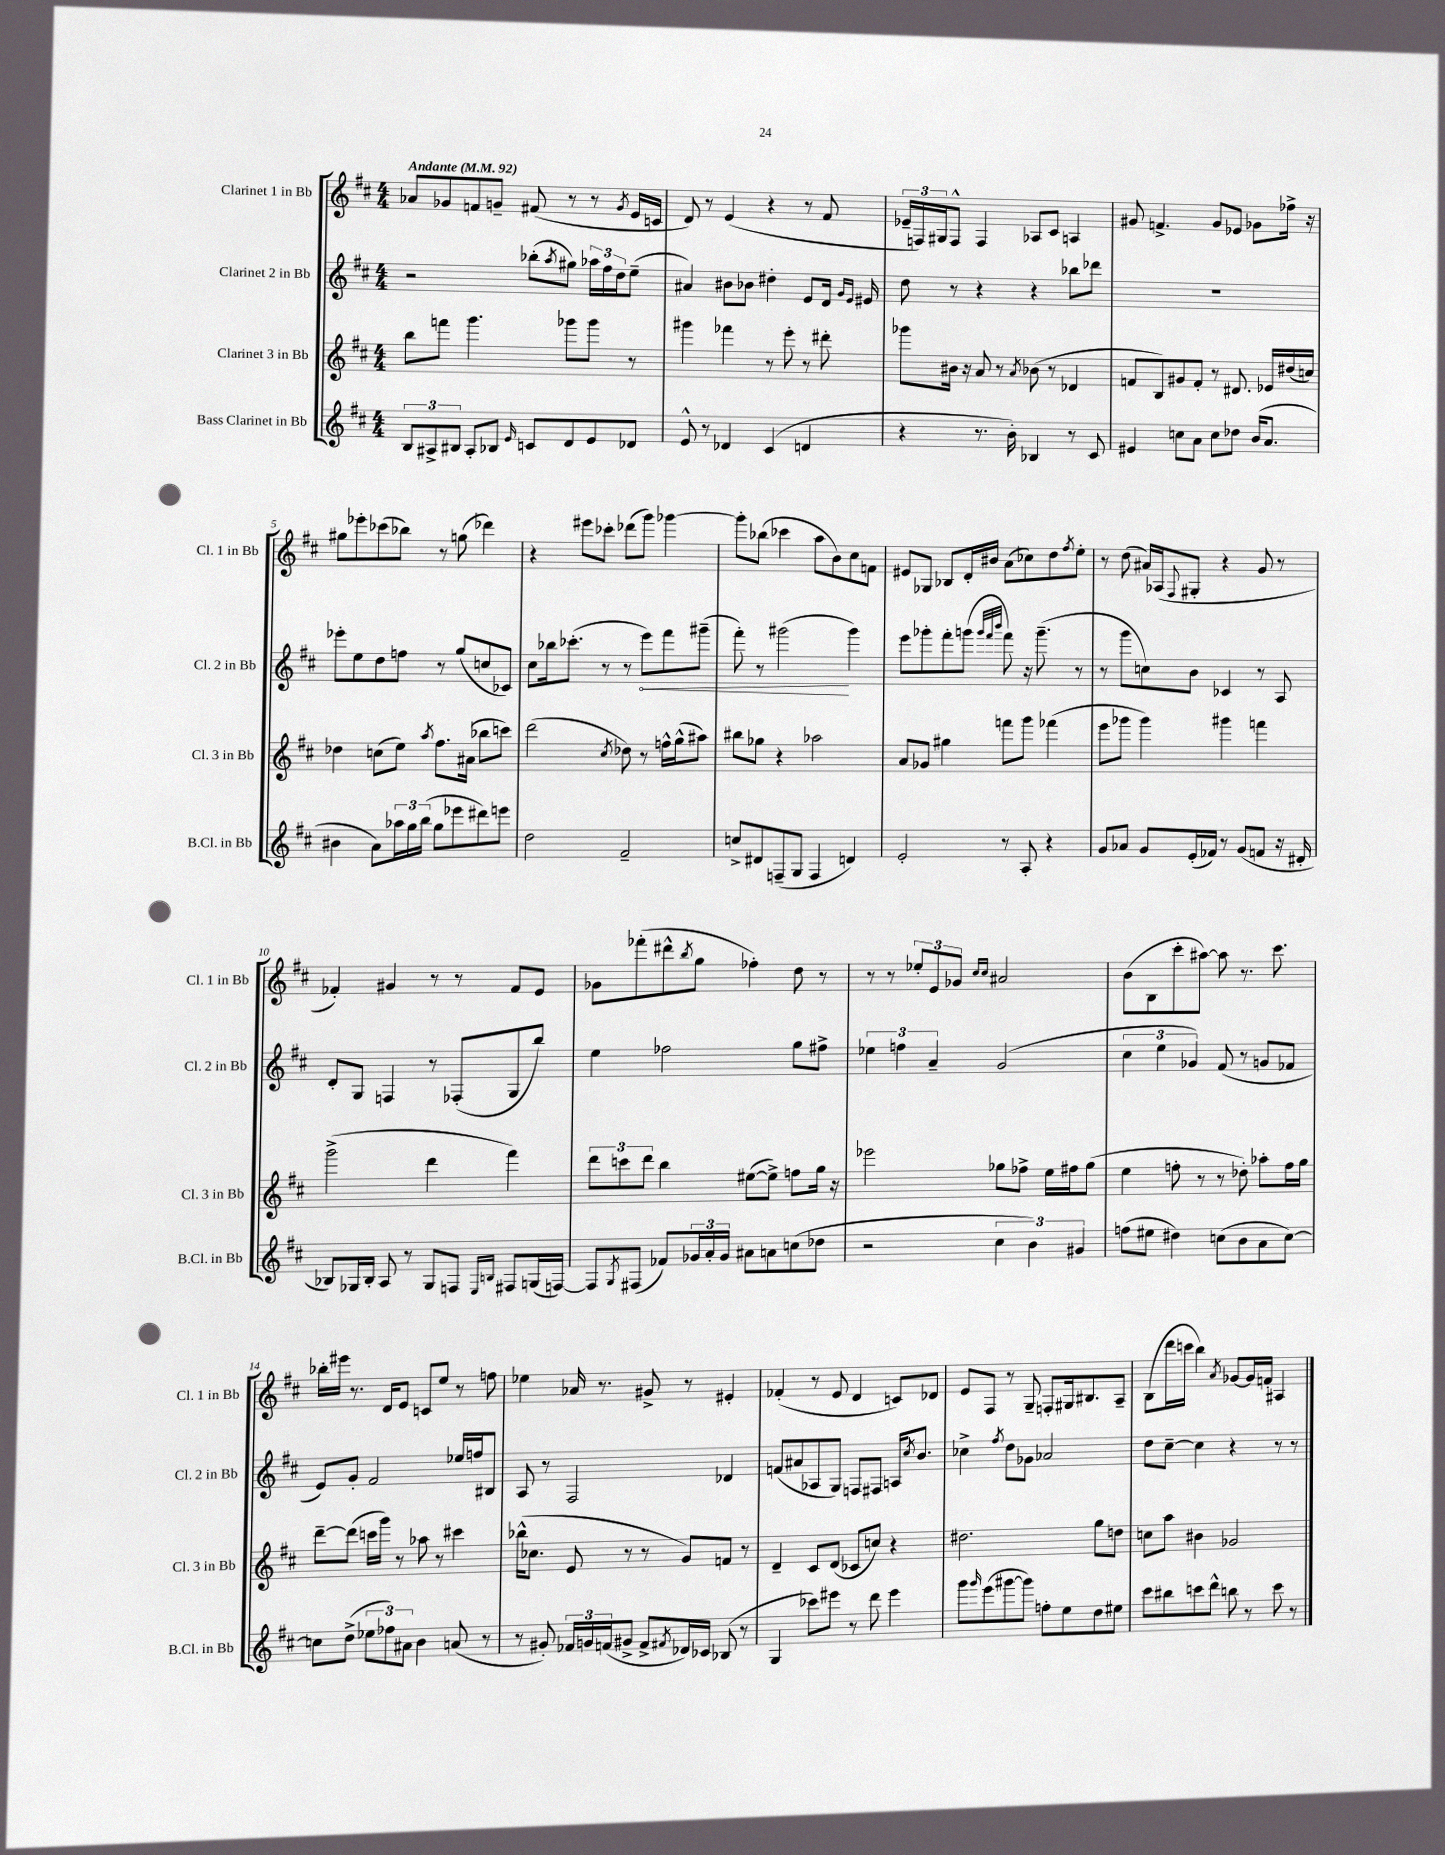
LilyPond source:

<<
\new StaffGroup <<
\new Staff = "s0" \with { instrumentName = "Clarinet 1 in Bb" shortInstrumentName = "Cl. 1 in Bb" } {
    \clef treble \key d \major \numericTimeSignature \time 4/4 \tempo "Andante" 4 = 92
    aes'8 ges'8 f'8 g'8-- fis'8( r8 r8 \acciaccatura { g'8 } e'16 c'16 |
    d'8) r8 e'4( r4 r8 fis'8 |
    \tuplet 3/2 { ees'16-- f16) gis16 } f8-^ f4 aes8 cis'8 a4 |
    gis'8 f'4.-> gis'8 ees'8 ges'8 fes''16-> r16 |
    gis''8 ees'''8-. ces'''8( bes''8) r8 g''8( des'''4) |
    r4 eis'''8 ces'''8-. des'''8( g'''8) ges'''4~ |
    ges'''8-. bes''8( ces'''4 a''8 b'8) cis''8 f'8 |
    eis'8 ges8 bes8 d'16-. bis'16 a'8( ces''8) d''8 \acciaccatura { fis''8 } e''8-. |
    r8 d''8( ais'16) aes16( \appoggiatura { fis8 } gis8-. r4 g'8 r8 |
    fes'4-.) gis'4 r8 r8 fes'8 e'8 |
    ges'8 fes'''8-.( dis'''8-^ \acciaccatura { b''8 } g''8 fes''4-.) d''8 r8 |
    r8 r8 \tuplet 3/2 { ees''8-. e'8 ges'8 } \grace { cis''16 cis''16 } ais'2 |
    b'8( b8 cis'''8-. ais''8~) ais''8 r8. cis'''8. |
    bes''16-. eis'''16 r8. d'16 e'8 c'8 e''8 r8 f''8 |
    ees''4 aes'16 r8. gis'8-> r8 eis'4-. |
    fes'4-.( r8 e'8 d'4 c'8) des'8 |
    e'8 fis8 r8 g8-- f8-. gis16 bis8. a8-- |
    b8( d'''16 c'''16 b''4) \acciaccatura { a'8 } ges'8~ ges'16 f'16-. ais4 \bar "|." |
}
\new Staff = "s1" \with { instrumentName = "Clarinet 2 in Bb" shortInstrumentName = "Cl. 2 in Bb" } {
    \clef treble \key d \major \numericTimeSignature \time 4/4
    r2 bes''8-.( \acciaccatura { a''8 } gis''8) \tuplet 3/2 { aes''16 fis''16 d''16 } e''8--( |
    ais'4) bis'8 bes'8 dis''4-. e'8 d'16 \grace { g'16 e'16 } eis'16 |
    d''8 r8 r4 r4 bes''8 des'''8 |
    R1 |
    ees'''8-. e''8 d''8 f''8 r8 g''8( c''8 ces'8) |
    cis''8 bes''16 ces'''8.-.( r8 r8 \once \override Hairpin.circled-tip = ##t e'''8\<) fis'''8 gis'''8--( |
    fis'''8-.) r8 gis'''2\!( gis'''4) |
    e'''8 ges'''8-. fis'''8-. g'''8( \grace { g'''32 fis'''32 b'''32 } fis'''8) r16 g'''8.--( r8 |
    r8 g'''8 c''8) b'8 ces'4 r8 a8 |
    d'8-. g8 f4 r8 fes8-.( g8 b''8) |
    e''4 fes''2 g''8 fis''8-> |
    \tuplet 3/2 { ees''4 f''4 a'4-- } g'2( |
    \tuplet 3/2 { cis''4 e''4 ges'4) } fis'8( r8 g'8 fes'8 |
    e'8) g'8-. fis'2 ees''16 f''16 bis8 |
    a8 r8 fis2 des'4 |
    f'8( ais'8 aes8 g8) f8 fis8 a16 \acciaccatura { cis''8 } b'8. |
    ces''4-> \acciaccatura { fis''8 } d''8 ges'8 aes'2 |
    d''8 cis''8~-- cis''4 r4 r8 r8 \bar "|." |
}
\new Staff = "s2" \with { instrumentName = "Clarinet 3 in Bb" shortInstrumentName = "Cl. 3 in Bb" } {
    \clef treble \key d \major \numericTimeSignature \time 4/4
    b''8 f'''8 g'''4. ges'''8 ges'''8 r8 |
    gis'''4 fes'''4 r8 e'''8-. r8 dis'''8-. |
    ges'''8 bis'16 r16 a'8 r8 \acciaccatura { a'8 } bes'8( r8 des'4 |
    f'8 b8) gis'8 f'8-. r8 dis'8. ees'16 dis''16( c''16) |
    des''4 c''8( e''8) \acciaccatura { a''8 } fis''8. ais'16( bes''8 c'''8) |
    d'''2( \acciaccatura { cis''8 } des''8) r8 f''16-^ g''16-^( ais''8) |
    bis''8 ges''8 r4 aes''2 |
    a'8 ges'8 gis''4 f'''8 g'''8 fes'''4( |
    e'''8 ges'''8 ges'''4) gis'''4 f'''4 |
    g'''2->( d'''4 fis'''4) |
    \tuplet 3/2 { d'''8 c'''8 d'''8 } b''4 eis''8~( eis''8->) f''8 g''16 r16 |
    ees'''2 ges''8 fes''8-> e''16 fis''16 ges''8( |
    e''4 f''8-. r8 r8 des''8-.) aes''8-. f''16 g''16 |
    d'''8~-- d'''8( c'''16 g'''16) r8 aes''8 r8 cis'''4 |
    bes''16-^( ces''8. e'8 r8 r8 g'8) f'8 r8 |
    d'4-- cis'8 d'8( ces'8 c''8) r4 |
    dis''2. g''8 d''8 |
    c''8 a''8 bis'4 ges'2 \bar "|." |
}
\new Staff = "s3" \with { instrumentName = "Bass Clarinet in Bb" shortInstrumentName = "B.Cl. in Bb" } {
    \clef treble \key d \major \numericTimeSignature \time 4/4
    \tuplet 3/2 { b8 ais8-> bis8 } ais8-. bes8 \grace { e'16 } c'8 d'8 e'8 des'8 |
    e'8-^ r8 des'4 cis'4( d'4 |
    r4 r8. b'16-.) bes4 r8 cis'8 |
    eis'4 c''8 a'8 c''8 des''8 b'16( a'8. |
    bis'4 a'8) \tuplet 3/2 { aes''16 g''16 b''16( } g''8 ees'''8 dis'''8) e'''8 |
    d''2 fis'2-- |
    c''8-> dis'8 f8--( g8 f4 d'4) |
    e'2-. r8 a8-. r4 |
    g'8 aes'8 g'8 e'16-.( fes'16) r8 g'8( f'8 r16 dis'16-. |
    bes8) ges16 bes16-. a8 r8 ges8 f8 \grace { e16 b16 } fis8 g16( f16~) |
    f8 \acciaccatura { g8 } fis8( fes'8) \tuplet 3/2 { ges'16 a'16-. ges'16 } ais'8 a'8 c''8( des''8 |
    r2 \tuplet 3/2 { cis''4 b'4) gis'4 } |
    f''8( eis''8 dis''4) c''8( b'8 a'8 c''8~) |
    c''8 d''8->( \tuplet 3/2 { ees''8 fes''8) ais'8 } b'4 a'8( r8 |
    r8 gis'8-.) \tuplet 3/2 { fes'16 g'16 f'16( } gis'8-> f'8-> \acciaccatura { fis'8 } des'16) ces'16 bes8( r8 |
    g4 ces'''8) eis'''8 r8 d'''8 eis'''4 |
    g'''8 \grace { g'''16 } e'''8( gis'''8~ gis'''8) f''8-. e''8 d''8 eis''8 |
    cis'''8 bis''8 c'''8 d'''8-^ b''8 r8 c'''8 r8 \bar "|." |
}
>>
>>
